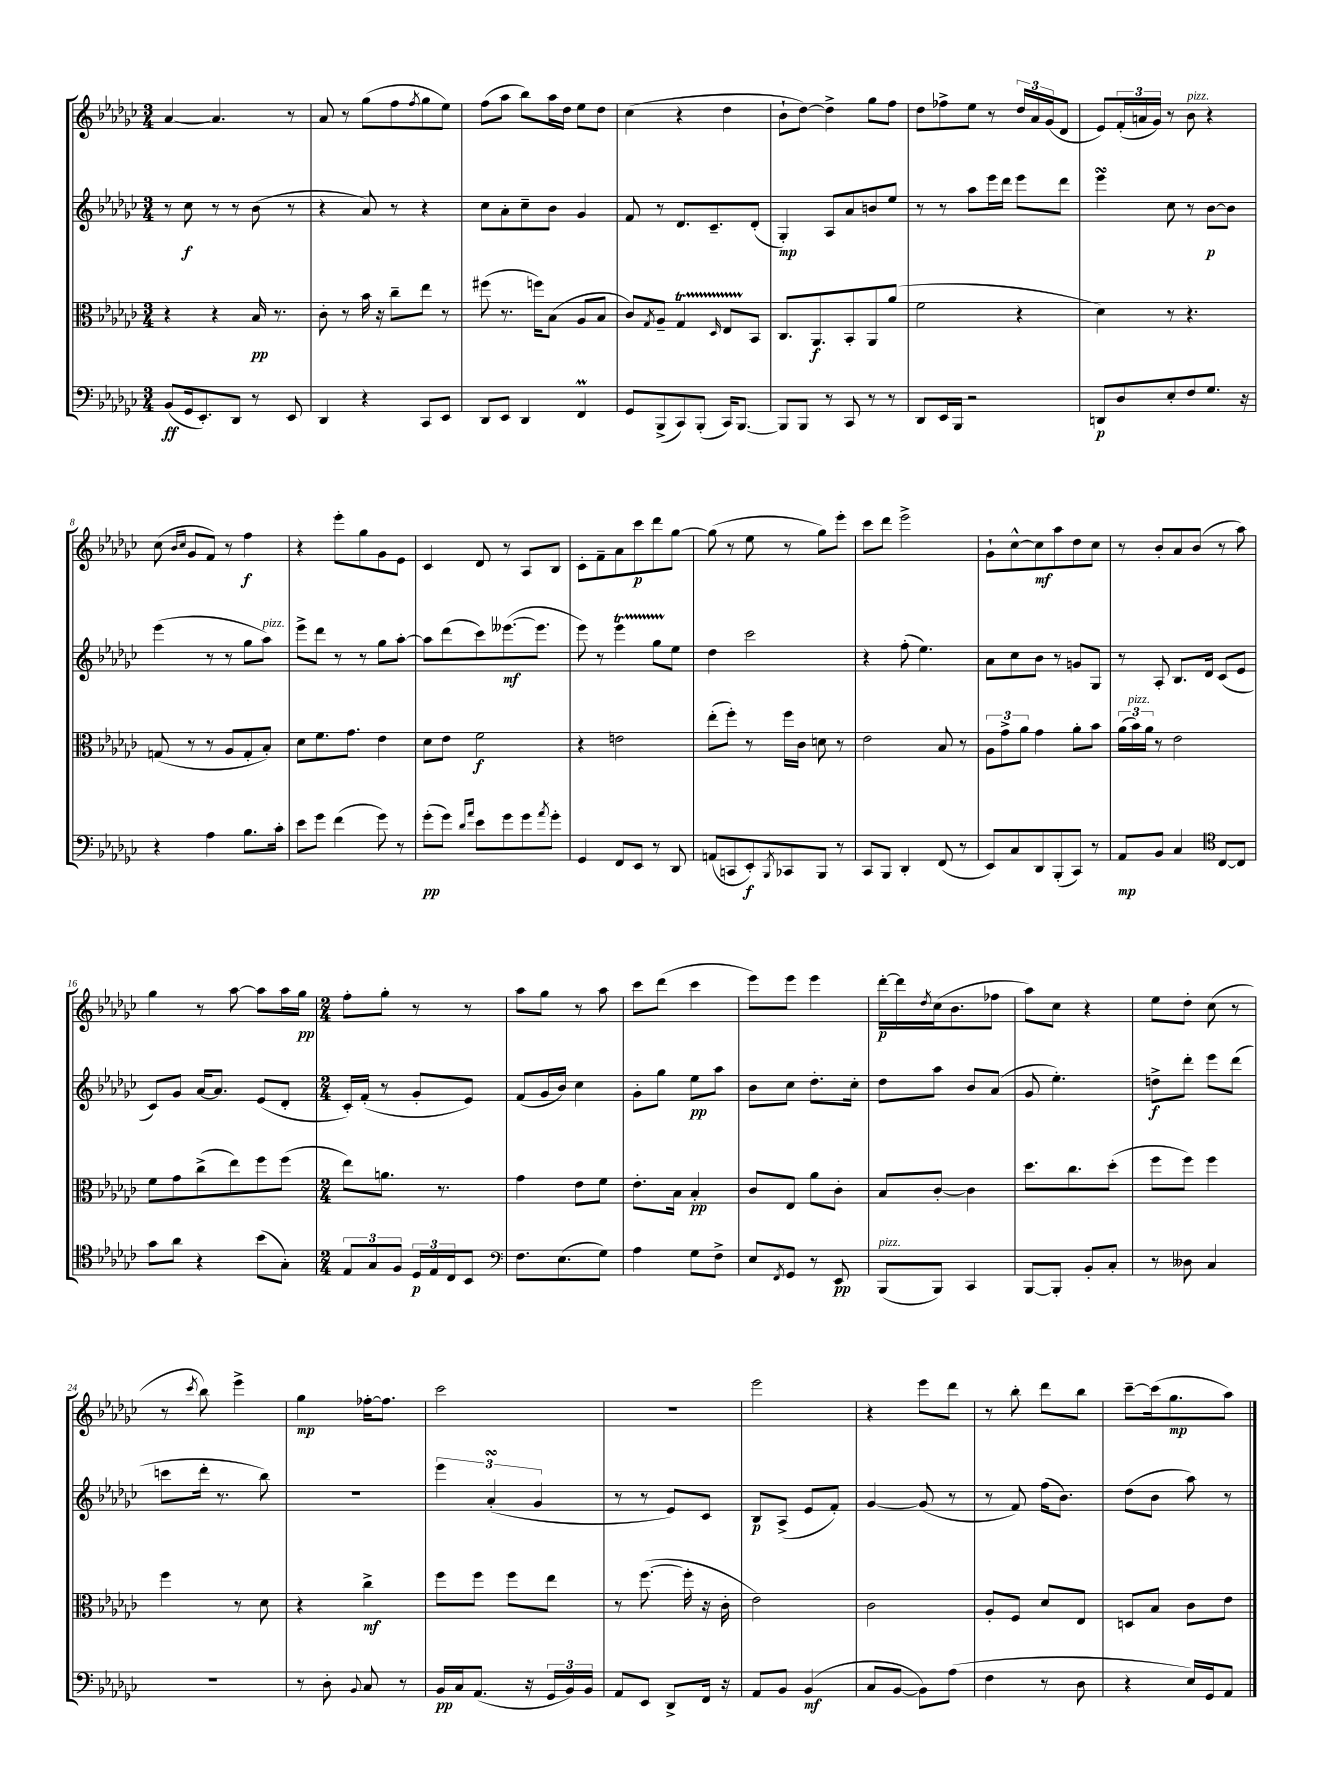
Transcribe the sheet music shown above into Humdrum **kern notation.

**kern	**dynam	**kern	**dynam	**kern	**dynam	**kern	**dynam
*part4	*part4	*part3	*part3	*part2	*part2	*part1	*part1
*staff4	*staff4	*staff3	*staff3	*staff2	*staff2	*staff1	*staff1
*clefF4	*	*clefC3	*	*clefG2	*	*clefG2	*
*k[b-e-a-d-g-c-]	*	*k[b-e-a-d-g-c-]	*	*k[b-e-a-d-g-c-]	*	*k[b-e-a-d-g-c-]	*
*M3/4	*	*M3/4	*	*M3/4	*	*M3/4	*
=1	=1	=1	=1	=1	=1	=1	=1
(8BB-/L	ff	4r	.	8r	.	[4a-/	.
16GG-/k	.	.	.	8cc-\	f	.	.
8.EE-'/)	.	.	.	.	.	.	.
.	.	4r	.	8r	.	4.a-/]	.
8DD-/J	.	.	.	8r	.	.	.
8r	.	16B-/	pp	(8b-\	.	.	.
.	.	8.r	.	.	.	.	.
8EE-/	.	.	.	8r	.	8r	.
=2	=2	=2	=2	=2	=2	=2	=2
4DD-/	.	8c-'\	.	4r	.	8a-/	.
.	.	8r	.	.	.	8r	.
4r	.	16b-\	.	8a-/)	.	(8gg-\L	.
.	.	16r	.	.	.	.	.
.	.	8cc-~\L	.	8r	.	8ff\	.
.	.	.	.	.	.	8qff/	.
8CC-/L	.	8ee-\J	.	4r	.	8gg-\	.
8EE-/J	.	8r	.	.	.	8ee-\J)	.
=3	=3	=3	=3	=3	=3	=3	=3
8DD-/L	.	(8ff#X\	.	8cc-\L	.	(8ff\L	.
8EE-/J	.	8.r	.	8a-'\	.	8aa-\J	.
4DD-/	.	.	.	8cc-~\	.	8bb-\L)	.
.	.	16ffn\KL)	.	.	.	.	.
.	.	(8B-\J	.	8b-\J	.	16aa-\L	.
.	.	.	.	.	.	16dd-\JJ	.
4FFm/	.	8A-/L	.	4g-/	.	8ee-\L	.
.	.	8B-/J	.	.	.	8dd-\J	.
=4	=4	=4	=4	=4	=4	=4	=4
8GG-/L	.	8c-/L)	.	8f/	.	(4cc-\	.
.	.	8qG-/	.	.	.	.	.
(8BBB-^/	.	8A-~/J	.	8r	.	.	.
8CC-/)	.	4G-T/	.	8.d-/L	.	4r	.
(8BBB-'/J	.	.	.	.	.	.	.
.	.	.	.	8.c-~/	.	.	.
.	.	16qqD-/	.	.	.	.	.
16CC-/KL)	.	8E-TTT/L	.	.	.	4dd-\	.
[8.BBB-/J	.	.	.	.	.	.	.
.	.	8BB-/J	.	(8d-'/J	.	.	.
=5	=5	=5	=5	=5	=5	=5	=5
8BBB-/L]	.	8.C-/L	.	4G-'/)	mp	8b-`\L	.
8BBB-/J	.	.	.	.	.	[8dd-\J)	.
.	.	8.AA-/	f	.	.	.	.
8r	.	.	.	8A-/L	.	4dd-^\]	.
8CC-/	.	8BB-'/	.	8a-/	.	.	.
8r	.	8AA-/	.	8bn/	.	8gg-\L	.
8r	.	(8a-/J	.	8ee-/J	.	8ff\J	.
=6	=6	=6	=6	=6	=6	=6	=6
8DD-/L	.	2f\	.	8r	.	8dd-\L	.
16EE-/L	.	.	.	8r	.	8ff-X^\	.
16BBB-/JJ	.	.	.	.	.	.	.
2r	.	.	.	8aa-\L	.	8ee-\J	.
.	.	.	.	16eee-\L	.	8r	.
.	.	.	.	16ddd-\JJ	.	.	.
.	.	4r	.	8eee-\L	.	24dd-/LL	.
.	.	.	.	.	.	24a-/	.
.	.	.	.	.	.	(24g-/J	.
.	.	.	.	8ddd-\J	.	8d-/J	.
=7	=7	=7	=7	=7	=7	=7	=7
8DDn/L	p	4d-\)	.	4eee-sSSS\	.	8e-/L)	.
8D-/	.	.	.	.	.	(24f'/L	.
.	.	.	.	.	.	24an/	.
.	.	.	.	.	.	24g-/JJ)	.
8E-'/	.	8r	.	8cc-\	.	8r	.
!	!	!	!	!	!	!LO:TX:a:i:t=pizz.	!
8F/	.	4.r	.	8r	.	8b-\	.
8.G-/J	.	.	.	[8b-\L	p	4r	.
.	.	.	.	8b-\J]	.	.	.
16r	.	.	.	.	.	.	.
!!LO:LB:g=z
=8	=8	=8	=8	=8	=8	=8	=8
4r	.	(8Gn/	.	(4eee-\	.	(8cc-\	.
.	.	.	.	.	.	16qqb-/LL	.
.	.	.	.	.	.	16qqcc-/JJ	.
.	.	8r	.	.	.	8g-/L	.
4A-\	.	8r	.	8r	.	8f/J)	.
.	.	8A-/L	.	8r	.	8r	.
8.B-\L	.	8G'/	.	8gg-\L	.	4ff\	f
!	!	!	!	!LO:TX:a:i:t=pizz.	!	!	!
.	.	8B-'/J)	.	8aa-\J)	.	.	.
16c-'\Jk	.	.	.	.	.	.	.
=9	=9	=9	=9	=9	=9	=9	=9
8e-\L	.	8d-\L	.	8eee-^\L	.	4r	.
8g-\J	.	8.f\	.	8ddd-\J	.	.	.
(4f\	.	.	.	8r	.	8eee-'\L	.
.	.	8.g-\J	.	.	.	.	.
.	.	.	.	8r	.	8gg-\	.
8g-\)	.	4e-\	.	8gg-\L	.	8g-\	.
8r	.	.	.	[8aa-'\J	.	8e-\J	.
=10	=10	=10	=10	=10	=10	=10	=10
(8g-'\L	pp	8d-\L	.	8aa-\L]	.	4c-/	.
8g-\J)	.	8e-\J	.	(8ddd-\	.	.	.
16qqd-/LL	.	.	.	.	.	.	.
16qqa-/JJ	.	.	.	.	.	.	.
8e-\L	.	2f\	f	8ccc-\)	.	8d-/	.
8g-\	.	.	.	([8.eee--X\	mf	8r	.
8g-\	.	.	.	.	.	8A-/L	.
.	.	.	.	8.eee--\J]	.	.	.
8qa-/	.	.	.	.	.	.	.
8g-'\J	.	.	.	.	.	8B-/J	.
=11	=11	=11	=11	=11	=11	=11	=11
4GG-/	.	4r	.	8eee-\)	.	8c-'\L	.
.	.	.	.	8r	.	8f~\	.
8FF/L	.	2en\	.	4eee-T\	.	8a-\	.
8EE-/J	.	.	.	.	.	8ccc-\	p
8r	.	.	.	8gg-TTT\L	.	8ddd-\	.
8DD-/	.	.	.	8ee-\J	.	[8gg-\J	.
=12	=12	=12	=12	=12	=12	=12	=12
(8AAn/L	.	(8ee-'\L	.	4dd-\	.	(8gg-\]	.
8CCn/	.	8ff'\J)	.	.	.	8r	.
8EE-'/)	f	8r	.	2ccc-\	.	8ee-\	.
8qBBB-/	.	.	.	.	.	.	.
8CC-X/	.	16ff\LL	.	.	.	8r	.
.	.	16c-\JJ	.	.	.	.	.
8BBB-/J	.	8dn\	.	.	.	8gg-\L)	.
8r	.	8r	.	.	.	8eee-'\J	.
=13	=13	=13	=13	=13	=13	=13	=13
8CC-/L	.	2e-\	.	4r	.	8ccc-\L	.
8BBB-/J	.	.	.	.	.	8ddd-\J	.
4DD-'/	.	.	.	(8ff'\	.	2eee-^\	.
.	.	.	.	4.ee-\)	.	.	.
(8FF/	.	8B-/	.	.	.	.	.
8r	.	8r	.	.	.	.	.
=14	=14	=14	=14	=14	=14	=14	=14
8EE-/L)	.	12A-\L	.	8a-\L	.	8g-`\L	.
.	.	12g-^\	.	.	.	.	.
8C-/	.	.	.	8cc-\	.	[8cc-^^\	.
.	.	12a-\J	.	.	.	.	.
8DD-/	.	4g-\	.	8b-\J	.	8cc-\]	mf
(8BBB-'/	.	.	.	8r	.	8aa-\	.
8CC-/J)	.	8a-'\L	.	8gn/L	.	8dd-\	.
8r	.	8b-\J	.	8G-/J	.	8cc-\J	.
=15	=15	=15	=15	=15	=15	=15	=15
8AA-/L	mp	(24a-\LL	.	8r	.	8r	.
!	!	!LO:TX:a:i:t=pizz.	!	!	!	!	!
.	.	24b-\)	.	.	.	.	.
.	.	24a-\JJ	.	.	.	.	.
8BB-/J	.	8r	.	8A-'/	.	8b-'/L	.
4C-/	.	2e-\	.	8.B-/L	.	8a-/	.
.	.	.	.	.	.	(8b-/J	.
.	.	.	.	16d-/Jk	.	.	.
*clefC4	*	*	*	*	*	*	*
[8C-/L	.	.	.	(8c-/L	.	8r	.
8C-/J]	.	.	.	8e-/J	.	8aa-\)	.
!!LO:LB:g=z
=16	=16	=16	=16	=16	=16	=16	=16
8g-\L	.	8f\L	.	8c-/L)	.	4gg-\	.
8a-\J	.	8g-\	.	8g-/J	.	.	.
4r	.	(8cc-^\	.	[16a-/KL	.	8r	.
.	.	.	.	8.a-/J]	.	.	.
.	.	8ee-\)	.	.	.	[8aa-\	.
(8b-\L	.	8ff\	.	(8e-/L	.	8aa-\L]	.
8G-'\J)	.	(8ff\J	.	8d-'/J	.	16aa-\L	.
.	.	.	.	.	.	16gg-\JJ	pp
=17	=17	=17	=17	=17	=17	=17	=17
*M2/4	*	*M2/4	*	*M2/4	*	*M2/4	*
12E-/L	.	8ee-\L)	.	16c-'/LL)	.	8ff'\L	.
.	.	.	.	(16f'/JJ	.	.	.
12G-/	.	.	.	.	.	.	.
.	.	8.an\J	.	8r	.	8gg-'\J	.
12F/J	.	.	.	.	.	.	.
24D-/LL	p	.	.	8g-'/L	.	8r	.
24E-/	.	.	.	.	.	.	.
.	.	8.r	.	.	.	.	.
24C-/J	.	.	.	.	.	.	.
8BB-/J	.	.	.	8e-/J)	.	8r	.
=18	=18	=18	=18	=18	=18	=18	=18
*clefF4	*	*	*	*	*	*	*
8.F\L	.	4g-\	.	(8f/L	.	8aa-\L	.
.	.	.	.	16g-/L	.	8gg-\J	.
(8.E-\	.	.	.	16b-/JJ)	.	.	.
.	.	8e-\L	.	4cc-\	.	8r	.
8G-\J)	.	8f\J	.	.	.	8aa-\	.
=19	=19	=19	=19	=19	=19	=19	=19
4A-\	.	8.e-'\L	.	8g-'\L	.	8ccc-\L	.
.	.	.	.	8gg-\J	.	(8ddd-\J	.
.	.	16B-\Jk	.	.	.	.	.
8G-\L	.	4B-'/	pp	8ee-\L	pp	4ccc-\	.
8F^\J	.	.	.	8aa-\J	.	.	.
=20	=20	=20	=20	=20	=20	=20	=20
8E-/L	.	8c-/L	.	8b-\L	.	8eee-\L)	.
8qFF/	.	.	.	.	.	.	.
8GG-/J	.	8E-/J	.	8cc-\J	.	8eee-\J	.
8r	.	8a-\L	.	8.dd-'\L	.	4eee-\	.
8EE-/	pp	8c-'\J	.	.	.	.	.
.	.	.	.	16cc-'\Jk	.	.	.
=21	=21	=21	=21	=21	=21	=21	=21
!LO:TX:a:i:t=pizz.	!	!	!	!	!	!	!
(8BBB-/L	.	8B-/L	.	8dd-\L	.	[16ddd-'\LL	p
.	.	.	.	.	.	16ddd-\]	.
.	.	.	.	.	.	8qdd-/	.
8BBB-/J)	.	[8c-'/J	.	8aa-\J	.	(16cc-\J	.
.	.	.	.	.	.	8.b-\	.
4CC-/	.	4c-\]	.	8b-/L	.	.	.
.	.	.	.	(8a-/J	.	8ff-X\J	.
=22	=22	=22	=22	=22	=22	=22	=22
[8BBB-/L	.	8.dd-\L	.	8g-/	.	8aa-\L)	.
8BBB-'/J]	.	.	.	4.ee-'\)	.	8cc-\J	.
.	.	8.cc-\	.	.	.	.	.
8BB-'/L	.	.	.	.	.	4r	.
8C-'/J	.	(8dd-'\J	.	.	.	.	.
=23	=23	=23	=23	=23	=23	=23	=23
8r	.	8ff\L	.	8ddn^\L	f	8ee-\L	.
8D--X\	.	8ff\J)	.	8ddd-'\J	.	8dd-'\J	.
4C-/	.	4ff\	.	8eee-\L	.	(8cc-\	.
.	.	.	.	(8ddd-\J	.	8r	.
!!LO:LB:g=z
=24	=24	=24	=24	=24	=24	=24	=24
2r	.	4ff\	.	8cccn\L	.	8r	.
.	.	.	.	.	.	8qccc-/	.
.	.	.	.	16ddd-'\Jk	.	8bb-\)	.
.	.	.	.	8.r	.	.	.
.	.	8r	.	.	.	4eee-^\	.
.	.	8d-\	.	8bb-\)	.	.	.
=25	=25	=25	=25	=25	=25	=25	=25
8r	.	4r	.	2r	.	4gg-\	mp
8D-'\	.	.	.	.	.	.	.
8qqBB-/	.	.	.	.	.	.	.
8C-/	.	4cc-^\	mf	.	.	[16ff-X'\KL	.
.	.	.	.	.	.	8.ff-\J]	.
8r	.	.	.	.	.	.	.
=26	=26	=26	=26	=26	=26	=26	=26
16BB-/LL	pp	8ff\L	.	6eee-\	.	2ccc-\	.
16C-/J	.	.	.	.	.	.	.
(8.AA-/J	.	8ff\J	.	.	.	.	.
.	.	.	.	(6a-sSSS'/	.	.	.
.	.	8ff\L	.	.	.	.	.
16r	.	.	.	.	.	.	.
.	.	.	.	6g-/	.	.	.
24GG-/LL	.	8ee-\J	.	.	.	.	.
24BB-/)	.	.	.	.	.	.	.
24BB-/JJ	.	.	.	.	.	.	.
=27	=27	=27	=27	=27	=27	=27	=27
8AA-/L	.	8r	.	8r	.	2r	.
8EE-/J	.	([8.ff\	.	8r	.	.	.
8DD-^/L	.	.	.	8e-/L)	.	.	.
.	.	16ff'\]	.	.	.	.	.
16FF/Jk	.	16r	.	8c-/J	.	.	.
16r	.	16c-'\	.	.	.	.	.
=28	=28	=28	=28	=28	=28	=28	=28
8AA-/L	.	2e-\)	.	8B-/L	p	2eee-\	.
8BB-/J	.	.	.	(8A-^/J	.	.	.
(4BB-/	mf	.	.	8e-/L	.	.	.
.	.	.	.	8f'/J)	.	.	.
=29	=29	=29	=29	=29	=29	=29	=29
8C-/L	.	2c-\	.	[4g-/	.	4r	.
[8BB-/J	.	.	.	.	.	.	.
8BB-\L])	.	.	.	(8g-/]	.	8eee-\L	.
(8A-\J	.	.	.	8r	.	8ddd-\J	.
=30	=30	=30	=30	=30	=30	=30	=30
4F\	.	8A-'/L	.	8r	.	8r	.
.	.	8F/J	.	8f/)	.	8bb-'\	.
8r	.	8d-/L	.	(16ff\KL	.	8ddd-\L	.
.	.	.	.	8.b-\J)	.	.	.
8D-\	.	8E-/J	.	.	.	8bb-\J	.
=31	=31	=31	=31	=31	=31	=31	=31
4r	.	8Dn/L	.	(8dd-\L	.	[8ccc-~\L	.
.	.	8B-/J	.	8b-\J	.	(16ccc-\k]	.
.	.	.	.	.	.	8.gg-\	mp
16E-/LL)	.	8c-\L	.	8aa-\)	.	.	.
16GG-/J	.	.	.	.	.	.	.
8AA-/J	.	8e-\J	.	8r	.	8aa-\J)	.
==	==	==	==	==	==	==	==
*-	*-	*-	*-	*-	*-	*-	*-
